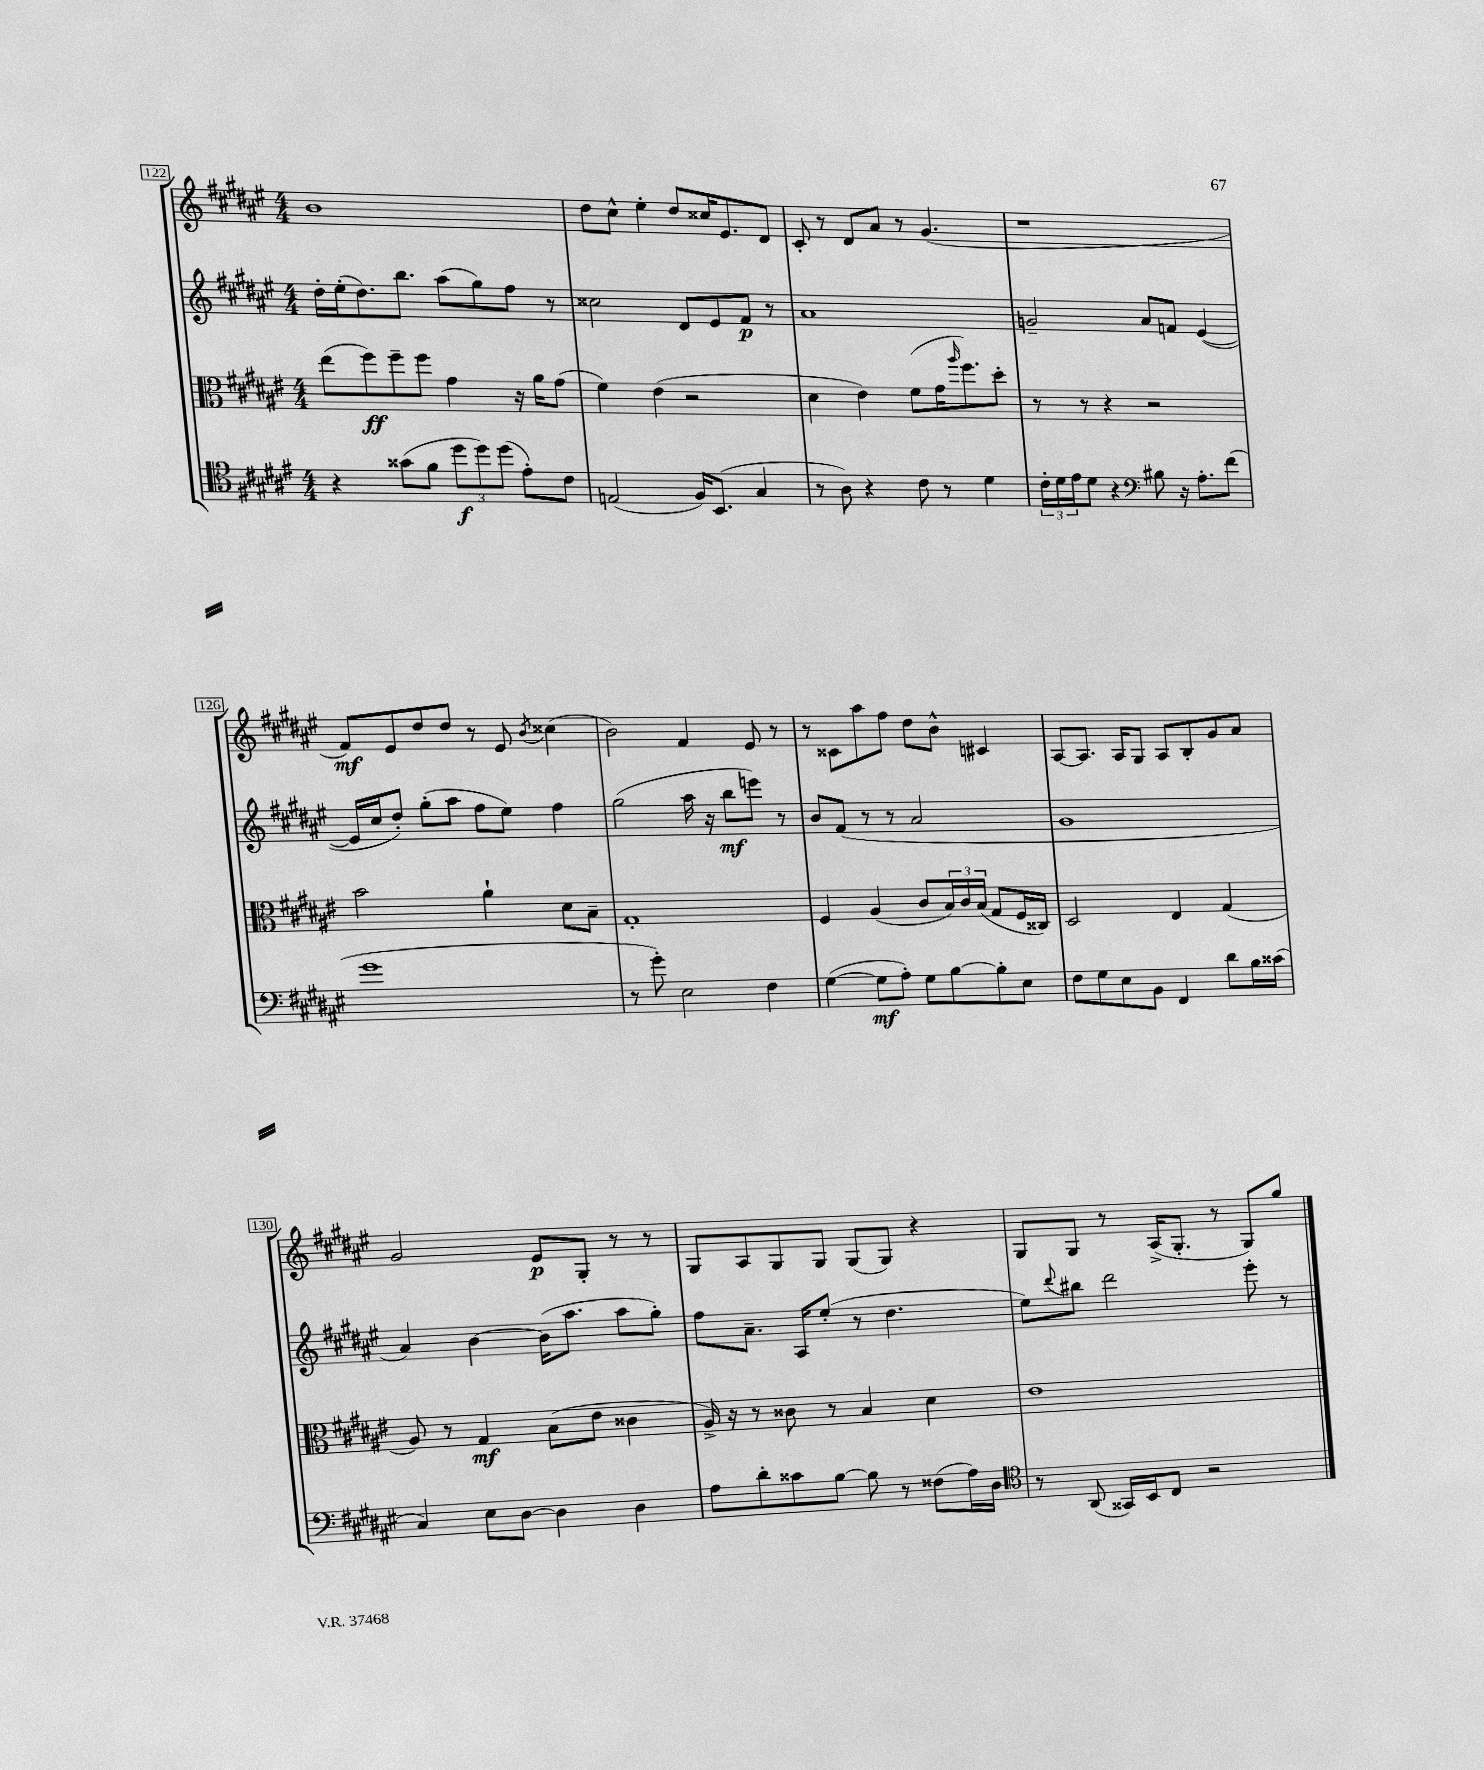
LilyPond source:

<<
\new StaffGroup <<
\new Staff = "s0" {
    \clef treble \key fis \major \numericTimeSignature \time 4/4
    b'1 |
    dis''8 cis''8-^ eis''4-. dis''8 cisis''16 eis'8. dis'8 |
    cis'8-. r8 dis'8 ais'8 r8 gis'4.( |
    r1 |
    fis'8\mf) eis'8 dis''8 dis''8 r8 eis'8 \acciaccatura { b'8 } cisis''4( |
    b'2) fis'4 eis'8 r8 |
    r8 cisis'8 ais''8 fis''8 dis''8 b'8-^ cis'4 |
    ais8~ ais8. ais16 gis8 ais8 b8-. gis'8 ais'8 |
    gis'2 eis'8\p gis8-. r8 r8 |
    gis8 ais8 gis8 gis8 gis8( gis8) r4 |
    gis8 gis8 r8 ais16->( gis8.-. r8 gis8) gis''8 \bar "|." |
}
\new Staff = "s1" {
    \clef treble \key fis \major \numericTimeSignature \time 4/4
    dis''16-. eis''16-.( dis''8.) b''8. ais''8( gis''8) fis''8 r8 |
    cisis''2 dis'8 eis'8 fis'8\p r8 |
    ais'1 |
    g'2-- ais'8 f'8 eis'4~( |
    eis'16 cis''16 dis''8-.) gis''8-.( ais''8 fis''8 eis''8) fis''4 |
    gis''2( ais''16 r16 b''8\mf e'''8) r8 |
    b'8 fis'8( r8 r8 ais'2 |
    gis'1 |
    ais'4) b'4~ b'16( ais''8. ais''8 gis''8-.) |
    fis''8 ais'8.-- ais16 eis''8-.( r8 dis''4. |
    eis''8) \appoggiatura { dis'''8 } bis''8 dis'''2 eis'''8-. r8 \bar "|." |
}
\new Staff = "s2" {
    \clef alto \key fis \major \numericTimeSignature \time 4/4
    eis''8( fis''8\ff) fis''8-- fis''8 gis'4 r16 ais'16 gis'8( |
    fis'4) eis'4( r2 |
    dis'4 eis'4) fis'8( gis'16 \grace { ais''16 } fis''8.) dis''8-. |
    r8 r8 r4 r2 |
    b'2 ais'4-! dis'8 b8-- |
    gis1-. |
    fis4 ais4( cis'8 \tuplet 3/2 { b16) cis'16 b16( } gis8 fis16 cisis16) |
    dis2 eis4 gis4( |
    ais8) r8 gis4\mf b8( eis'8 cisis'4 |
    ais16->) r16 r8 cisis'8 r8 b4 dis'4 |
    eis'1 \bar "|." |
}
\new Staff = "s3" {
    \clef tenor \key fis \major \numericTimeSignature \time 4/4
    r4 gisis'8( fis'8 \tuplet 3/2 { dis''8\f dis''8) dis''8( } eis'8-.) cis'8 |
    e2( fis16) b,8.( gis4 |
    r8 ais8) r4 cis'8 r8 dis'4 |
    \tuplet 3/2 { cis'16-. dis'16 eis'16 } dis'8 r4 \clef bass bis8 r16 ais8.-. fis'8( |
    gis'1 |
    r8 gis'8-.) eis2 fis4 |
    gis4~( gis8\mf ais8-.) gis8 b8~ b8-. eis8 |
    fis8 gis8 eis8 b,8 fis,4 dis'8 b16 cisis'16( |
    cis4) eis8 dis8~ dis4 dis4 |
    ais8 dis'8-. cisis'8 b8~ b8 r8 fisis8( ais16) dis16 |
    \clef tenor r8 ais,8( gisis,16) b,16 cis8 r2 \bar "|." |
}
>>
>>
\layout { \context { \Score currentBarNumber = #122 \override BarNumber.stencil = #(make-stencil-boxer 0.1 0.3 ly:text-interface::print) } }
